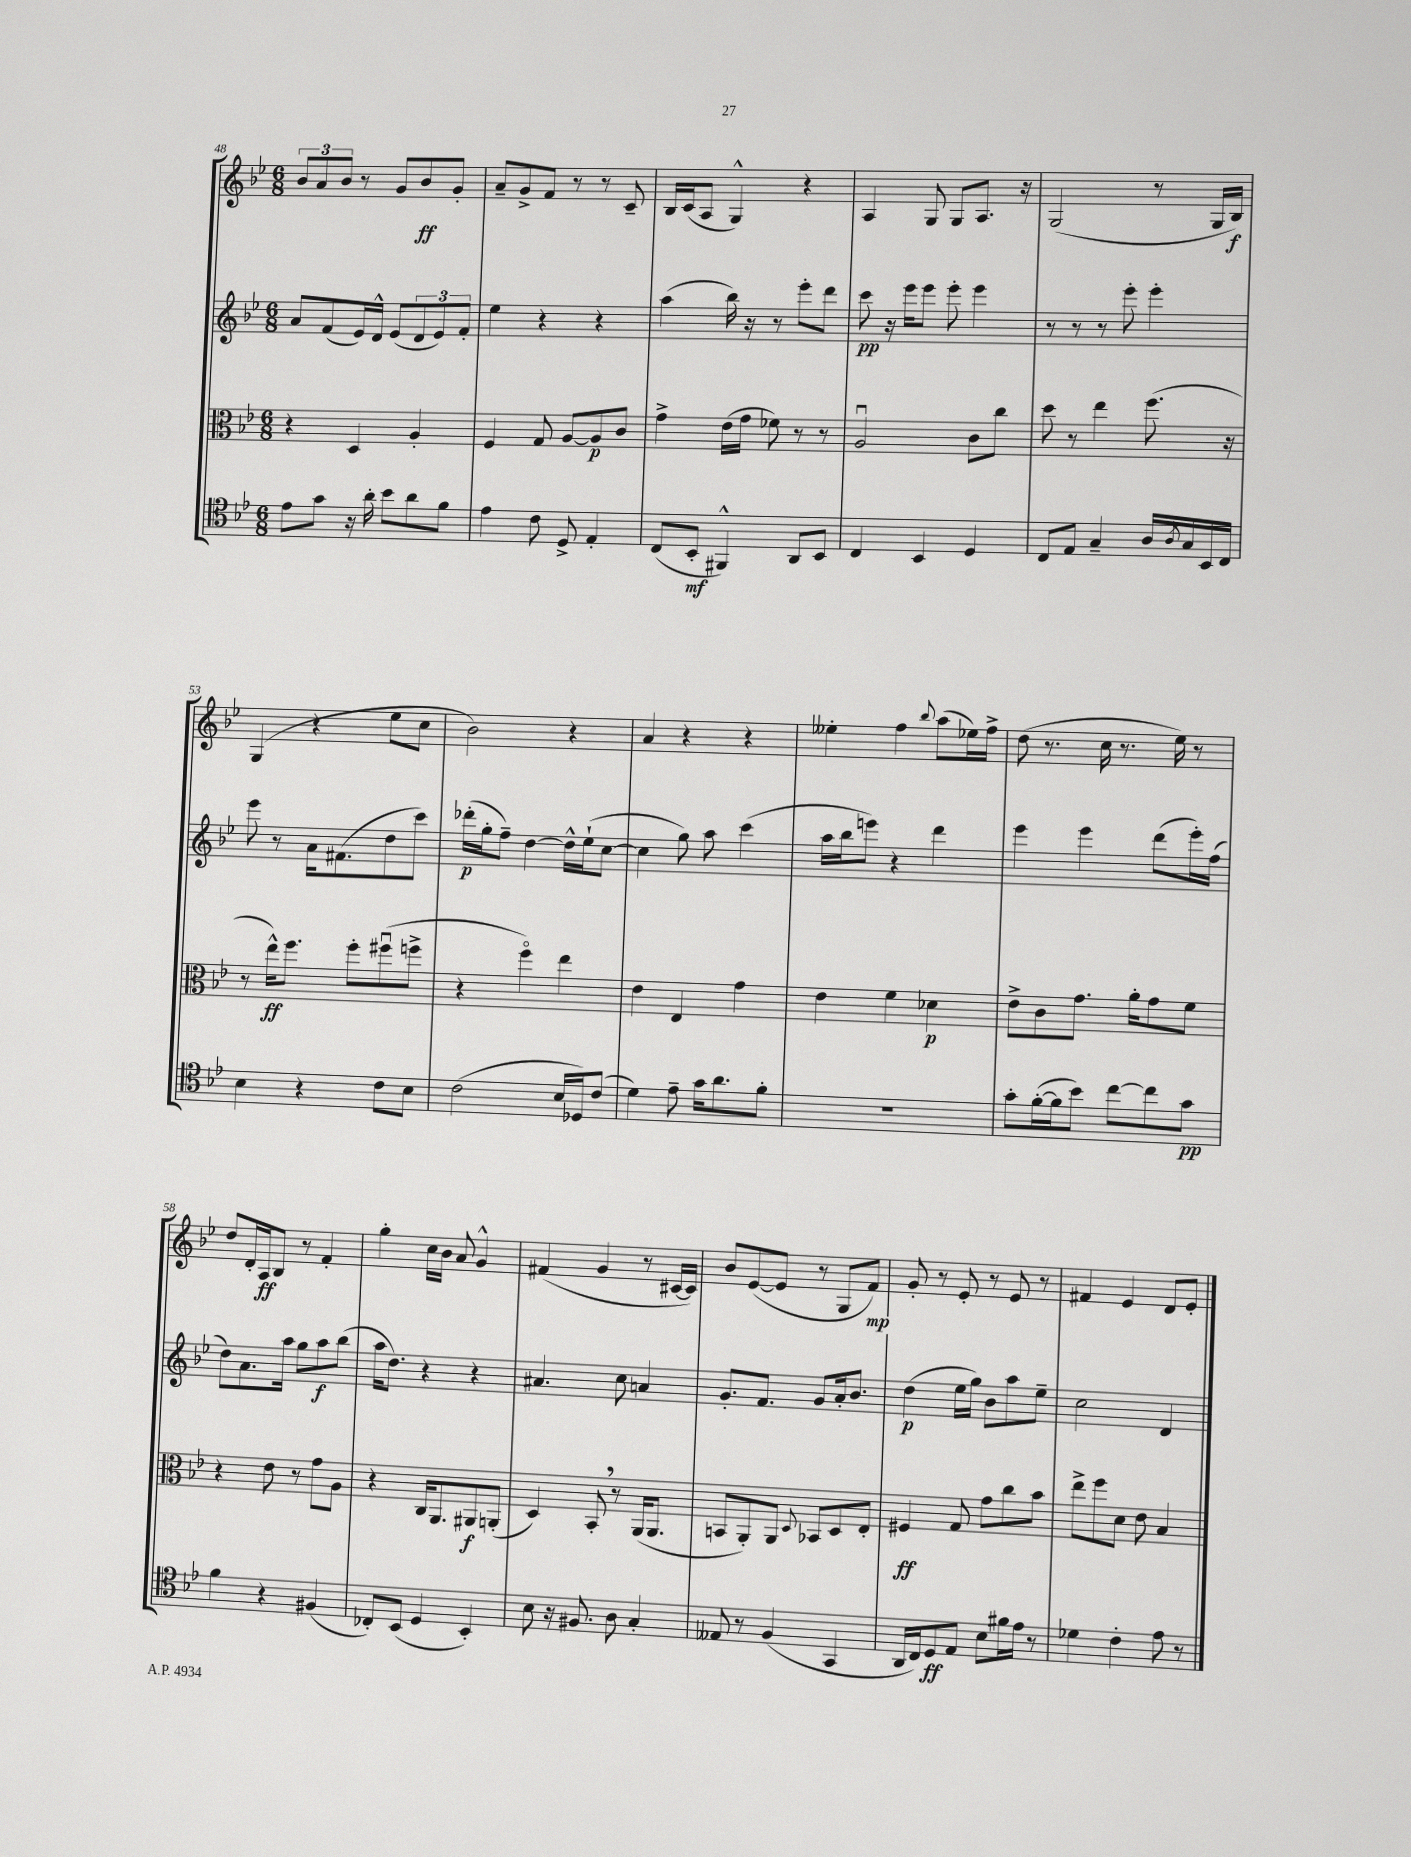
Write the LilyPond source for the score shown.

<<
\new StaffGroup <<
\new Staff = "s0" {
    \clef treble \key bes \major \numericTimeSignature \time 6/8
    \tuplet 3/2 { bes'8 a'8 bes'8 } r8 g'8 bes'8\ff g'8-. |
    a'8-- g'8-> f'8 r8 r8 c'8-- |
    bes16 c'16( a8 g4-^) r4 |
    a4 g8 g8 a8. r16 |
    g2( r8 g16 bes16\f) |
    g4( r4 ees''8 c''8 |
    bes'2) r4 |
    a'4 r4 r4 |
    eeses''4-. f''4 \appoggiatura { bes''8 } a''8( ees''16) f''16-> |
    d''8( r8. c''16 r8. ees''16) r8 |
    d''8 d'16-. a16\ff bes8 r8 f'4-. |
    g''4-. c''16 bes'16 a'8 g'4-^ |
    fis'4( g'4 r8 cis'16~ cis'16) |
    bes'8 ees'8~( ees'8 r8 g8 f'8\mp) |
    g'8-. r8 ees'8-. r8 ees'8 r8 |
    fis'4 ees'4 d'8 ees'8-. \bar "|." |
}
\new Staff = "s1" {
    \clef treble \key bes \major \numericTimeSignature \time 6/8
    a'8 f'8( ees'16) d'16-^ ees'8( \tuplet 3/2 { d'8 ees'8) f'8-. } |
    ees''4 r4 r4 |
    a''4( bes''16) r16 r8 ees'''8-. d'''8 |
    c'''8\pp r16 ees'''16 ees'''8 ees'''8-. ees'''4 |
    r8 r8 r8 ees'''8-. ees'''4-. |
    ees'''8 r8 a'16 fis'8.( d''8 c'''8) |
    des'''16-.\p( g''16-. f''8--) d''4~ d''16-^ ees''16-!( c''8~ |
    c''4 g''8) a''8 c'''4( |
    a''16 bes''16 e'''8) r4 d'''4 |
    ees'''4 ees'''4 d'''8( ees'''16-.) f''16( |
    d''8) a'8. a''16 g''8 a''8\f bes''8( |
    a''16 d''8.) r4 r4 |
    ais'4. c''8 a'4 |
    g'8.-. f'8. g'8 a'16-. bes'8. |
    d''4\p( ees''16 g''16) bes'8 a''8 ees''8-- |
    c''2 d'4 \bar "|." |
}
\new Staff = "s2" {
    \clef alto \key bes \major \numericTimeSignature \time 6/8
    r4 d4 a4-. |
    f4 g8 a8~ a8\p c'8 |
    g'4-> ees'16( g'16 fes'8) r8 r8 |
    a2\downbow c'8 c''8 |
    d''8 r8 ees''4 f''8.( r16 |
    r8 ees''16-^\ff) f''8. f''8-. fis''8\downbow( f''8-> |
    r4 f''4\flageolet) ees''4 |
    ees'4 ees4 g'4 |
    ees'4 f'4 des'4\p |
    ees'8-> c'8 g'8. a'16-. g'8 f'8 |
    r4 ees'8 r8 g'8 a8 |
    r4 c16 a,8. ais,8\f a,8-.( |
    d4) bes,8-. \breathe r8 a,16( a,8. |
    b,8 a,8-.) a,8 \appoggiatura { d8 } bes,8 d8 ees8-. |
    fis4\ff g8 g'8 c''8 bes'8 |
    ees''8-> f''8 d'8 ees'8 bes4 \bar "|." |
}
\new Staff = "s3" {
    \clef tenor \key bes \major \numericTimeSignature \time 6/8
    ees'8 g'8 r16 a'16-. bes'8 a'8 f'8 |
    ees'4 c'8 d8-> ees4-. |
    c8( bes,8-.\mf fis,4-^) a,8 bes,8 |
    c4 bes,4 d4 |
    c8 ees8 g4-- a16 \acciaccatura { a8 } g16 bes,16 c16 |
    bes4 r4 c'8 bes8 |
    c'2( bes16 des16) c'8( |
    d'4) ees'8-- g'16 a'8. f'8-. |
    R2. |
    g'8-. f'16~-.( f'16 bes'8) c''8~ c''8 g'8\pp |
    f'4 r4 fis4( |
    ces8-.) bes,8( d4 bes,4-.) |
    bes8 r16 fis8. a8 g4-. |
    eeses8 r8 f4( g,4 |
    a,16 c16) d8\ff ees8 bes8 fis'16 ees'16 r8 |
    des'4 c'4-. ees'8 r8 \bar "|." |
}
>>
>>
\layout { \context { \Score currentBarNumber = #48 } }
